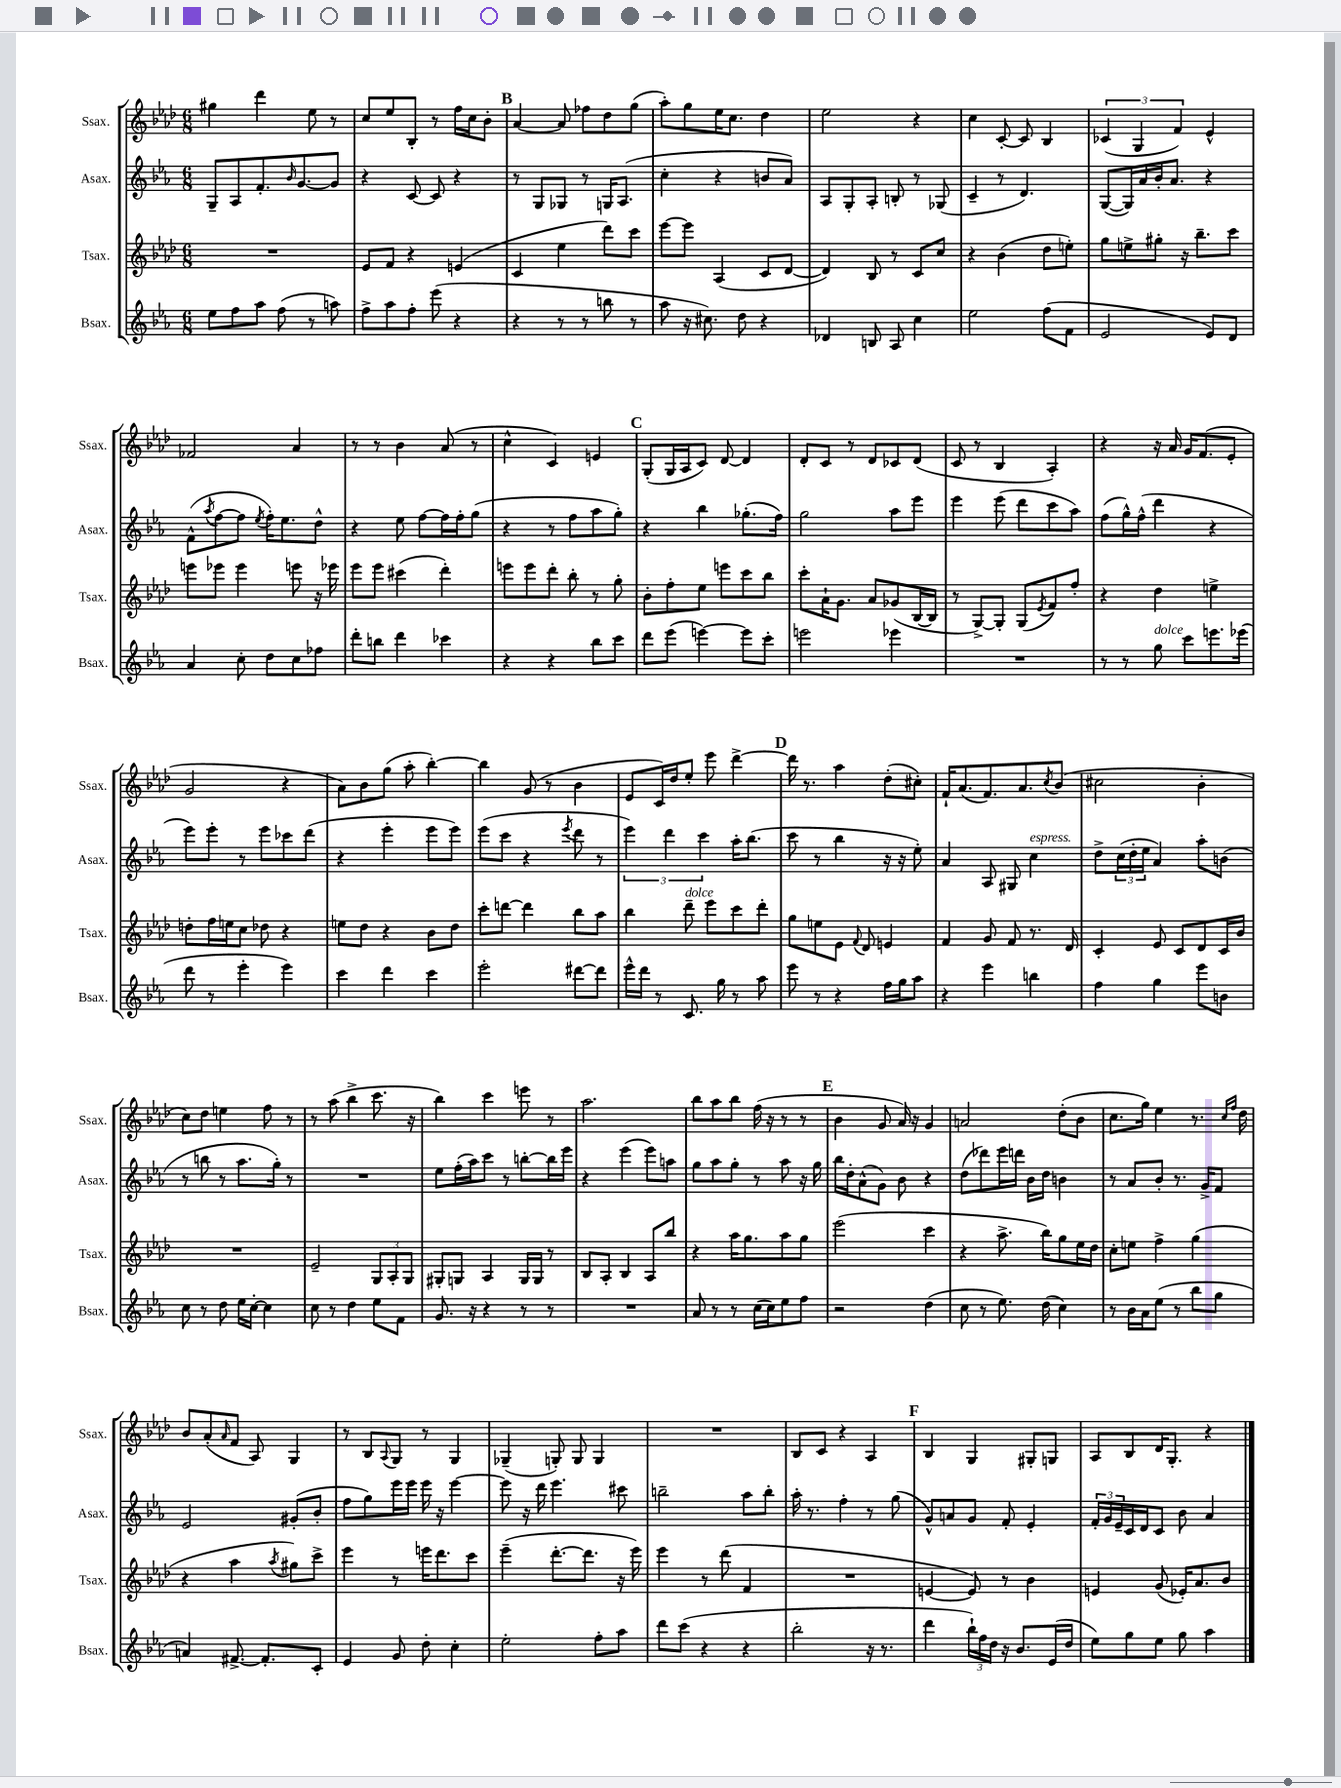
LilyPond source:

<<
\new StaffGroup <<
\new Staff = "s0" \with { instrumentName = "Ssax." shortInstrumentName = "Ssax." } {
    \clef treble \key aes \major \numericTimeSignature \time 6/8
    gis''4 des'''4 ees''8 r8 |
    c''8 ees''8 bes8-. r8 f''16 c''16 bes'8-. |
    \mark \markup { \bold "B" } aes'4~ aes'8 fes''8 des''8 g''8( |
    aes''8-.) g''8 ees''16 c''8. des''4 |
    ees''2 r4 |
    c''4 c'8~-. c'8 bes4 |
    \tuplet 3/2 { ces'4( g4 f'4) } ees'4-^ |
    fes'2 aes'4 |
    r8 r8 bes'4 aes'8( r8 |
    c''4-^ c'4) e'4 |
    \mark \markup { \bold "C" } g8-.( g16 aes16 c'8) des'8~ des'4 |
    des'8-. c'8 r8 des'8 ces'8 des'8( |
    c'8 r8 bes4 aes4-.) |
    r4 r16 aes'16 g'16 f'8.( ees'8-. |
    g'2 r4 |
    aes'8) bes'8 g''8( aes''8-. bes''4~-.) |
    bes''4 g'8( r8 bes'4 |
    ees'8 c'16) des''16 ees''8-. ees'''8 des'''4~-> |
    \mark \markup { \bold "D" } des'''16 r8. aes''4 des''8-.( cis''8-.) |
    f'16-! aes'8.( f'8.) aes'8. \acciaccatura { c''8 } bes'8( |
    cis''2 bes'4-. |
    c''8) des''8 e''4 f''8 r8 |
    r8 aes''8( bes''4-> c'''8. r16 |
    bes''4) c'''4 e'''8 r8 |
    aes''2. |
    bes''8 aes''8 bes''8 f''16( r16 r8 r8 |
    \mark \markup { \bold "E" } bes'4 g'8 aes'16) r16 g'4 |
    a'2 des''8-.( bes'8 |
    c''8. g''16) ees''4 r8. \grace { c''16 f''16 } des''16 |
    bes'8 aes'8-.( \grace { aes'16 } f'8 aes8) g4 |
    r8 bes8 \appoggiatura { aes8 } g8 r8 g4 |
    ges4--( g8-.) g8 g4 |
    R2. |
    bes8 c'8 r4 aes4 |
    \mark \markup { \bold "F" } bes4 g4 gis8-. g8 |
    aes8 bes8 des'16 g8.-. r4 \bar "|." |
}
\new Staff = "s1" \with { instrumentName = "Asax." shortInstrumentName = "Asax." } {
    \clef treble \key ees \major \numericTimeSignature \time 6/8
    g8-- aes8 f'8.-. \grace { bes'16 } g'8.~ g'8 |
    r4 c'8~ c'8 r4 |
    \mark \markup { \bold "B" } r8 g8 ges8 r8 g16 aes8.( |
    c''4-. r4 b'8 aes'8) |
    aes8 g8-. aes8-. b8-. r8 ges8( |
    c'4-- r8 d'4.) |
    g8~( g16) aes'16 bes'16-. aes'8. r4 |
    f'8-^( \acciaccatura { aes''8 } f''8~ f''8 \acciaccatura { ees''8 } f''16-.) ees''8. d''8-^ |
    r4 ees''8 f''8~ f''16 f''16-. g''8( |
    r4 r8 f''8 aes''8 g''8-.) |
    \mark \markup { \bold "C" } r4 bes''4 ges''8.-.( f''16) |
    g''2 aes''8 ees'''8 |
    ees'''4 ees'''8( d'''8 c'''8 aes''8) |
    f''8( g''16-^) f''16-^( d'''4 r4 |
    ees'''8) ees'''8-. r8 ees'''8 ces'''8 d'''8( |
    r4 ees'''4-. ees'''8 ees'''8) |
    ees'''8( c'''8 r4 \acciaccatura { ees'''8 } d'''8 r8 |
    \tuplet 3/2 { ees'''4) d'''4 c'''4 } aes''16-. bes''8.( |
    \mark \markup { \bold "D" } c'''8 r8 bes''4 r16 r16 ees''8-.) |
    aes'4 aes8 gis8 c''4^\markup { \italic "espress." } |
    d''8-> \tuplet 3/2 { c''16( d''16-. ees''16 } aes'4) aes''8-. b'8( |
    r8 b''8 r8 aes''8. g''16-.) r8 |
    R2. |
    ees''8 f''16-.( aes''16) c'''8 r8 b''8~-. b''16 ees'''16 |
    r4 ees'''4( ees'''8) a''8 |
    g''8 aes''8 g''8-. r8 aes''8 r16 g''16 |
    \mark \markup { \bold "E" } bes''16 d''16-. aes'8-^( g'8) bes'8 r4 |
    d''8( des'''8) ees'''16 d'''16 bes'16 d''16 b'4 |
    r8 aes'8 bes'8-. r8. g'16-> f'8 |
    ees'2 gis'8-.( bes'8-. |
    f''8 g''8) ees'''16 ees'''16 ees'''16 r16 ees'''4~ |
    ees'''8 r16 d'''16 ees'''4. cis'''8 |
    b''2-- aes''8 b''8-. |
    aes''16-. r8. f''4-. r8 g''8( |
    \mark \markup { \bold "F" } g'8-^) a'8 g'8 f'8-. ees'4-. |
    \tuplet 3/2 { f'16-. g'16 ees'16-- } c'16 d'16 c'8 bes'8 aes'4 \bar "|." |
}
\new Staff = "s2" \with { instrumentName = "Tsax." shortInstrumentName = "Tsax." } {
    \clef treble \key aes \major \numericTimeSignature \time 6/8
    R2. |
    ees'8 f'8 r4 e'4( |
    \mark \markup { \bold "B" } c'4 ees''4 des'''8) c'''8 |
    ees'''8~ ees'''8 aes4( c'8 des'8~ |
    des'4) bes8 r8 c'8 c''8 |
    r4 bes'4( des''8 e''8-.) |
    g''8 e''8-> gis''8-. r16 bes''8.-- c'''8 |
    e'''8 ees'''8 ees'''4 e'''8 r16 ees'''16 |
    ees'''8 ees'''8 cis'''4( des'''4-.) |
    e'''8 e'''8 des'''8-. bes''8-. r8 g''8-. |
    \mark \markup { \bold "C" } bes'8-. f''8-. ees''8 e'''8 c'''8 bes''8 |
    c'''8-. aes'16-! g'8. aes'8 ges'8( bes16~ bes16 |
    r8 g8~->) g8-. g8( \acciaccatura { ees'8 } f'8) f''8-. |
    r4 des''4 e''4-> |
    d''8-. f''16 e''16 c''8 des''8 r4 |
    e''8 des''8 r4 bes'8 des''8 |
    c'''8-. d'''8~ d'''4 bes''8 aes''8 |
    bes''4 des'''8--^\markup { \italic "dolce" } ees'''8 c'''8 des'''8-. |
    \mark \markup { \bold "D" } g''8 e''8 ees'8 \appoggiatura { f'8 } des'8 e'4 |
    f'4 g'8 f'8 r8. des'16 |
    c'4-. ees'8 c'8 des'8 c'16 bes'16 |
    R2. |
    ees'2-- \tuplet 3/2 { g8 aes8-. g8 } |
    gis8-. g8 aes4 g16 g16 r8 |
    bes8 aes8-. bes4 aes8 bes''8 |
    r4 aes''16 g''8. aes''8 g''8 |
    \mark \markup { \bold "E" } ees'''2( c'''4 |
    r4 aes''8.-> bes''16) g''8 ees''16 des''16 |
    c''8-. e''8 f''4-> g''4( |
    r4 aes''4 \acciaccatura { aes''8 } gis''8) c'''8-> |
    ees'''4 r8 e'''16 des'''8. c'''8 |
    ees'''4--( des'''8.~-. des'''8. r16 ees'''16) |
    ees'''4 r8 des'''8( f'4 |
    R2. |
    \mark \markup { \bold "F" } e'4~ e'8) r8 bes'4 |
    e'4 g'8( ees'16-.) aes'8. bes'8 \bar "|." |
}
\new Staff = "s3" \with { instrumentName = "Bsax." shortInstrumentName = "Bsax." } {
    \clef treble \key ees \major \numericTimeSignature \time 6/8
    ees''8 f''8 aes''8 f''8( r8 a''8) |
    f''8-> aes''8 f''8-. ees'''8( r4 |
    \mark \markup { \bold "B" } r4 r8 r8 b''8 r8 |
    aes''8 r16 cis''8.) d''8 r4 |
    des'4 b8 aes8 c''4 |
    ees''2 f''8( f'8 |
    ees'2 ees'8) d'8 |
    aes'4 c''8-. d''8 c''8 fes''8 |
    d'''8-. b''8 d'''4 ces'''4 |
    r4 r4 bes''8 c'''8 |
    \mark \markup { \bold "C" } d'''8 ees'''8( e'''4~) e'''8 c'''8-. |
    e'''2 ees'''4 |
    R2. |
    r8 r8 g''8^\markup { \italic "dolce" } c'''8 e'''8. ees'''16( |
    d'''8 r8 ees'''4-. ees'''4) |
    c'''4 d'''4 c'''4 |
    ees'''2-. dis'''8~ dis'''8 |
    ees'''16-^ d'''16 r8 c'8. g''16 r8 aes''8 |
    \mark \markup { \bold "D" } ees'''8 r8 r4 f''16 g''16 aes''8 |
    r4 ees'''4 b''4 |
    f''4 g''4 ees'''8 b'8 |
    c''8 r8 d''8 ees''16 c''16~-. c''4 |
    c''8 r8 d''4 ees''8 f'8 |
    g'8. r16 r4 r8 r8 |
    R2. |
    aes'8 r8 r8 c''16( c''16) ees''8 f''8 |
    \mark \markup { \bold "E" } r2 d''4( |
    c''8 r8 ees''8.) d''16( c''4) |
    r8 bes'16 aes'16 ees''8( r8 bes''8 g''8 |
    a'4) fis'8.~-> fis'8.-. c'8-. |
    ees'4 g'8 d''8-. c''4-. |
    ees''2-. f''8-. aes''8 |
    d'''8 c'''8( r4 r4 |
    bes''2-. r16 r8. |
    \mark \markup { \bold "F" } d'''4 \tuplet 3/2 { bes''16-!) f''16 d''16 } r16 bes'8. ees'16( d''16 |
    ees''8) g''8 ees''8 g''8 aes''4 \bar "|." |
}
>>
>>
\layout { \context { \Score \remove "Bar_number_engraver" } }
